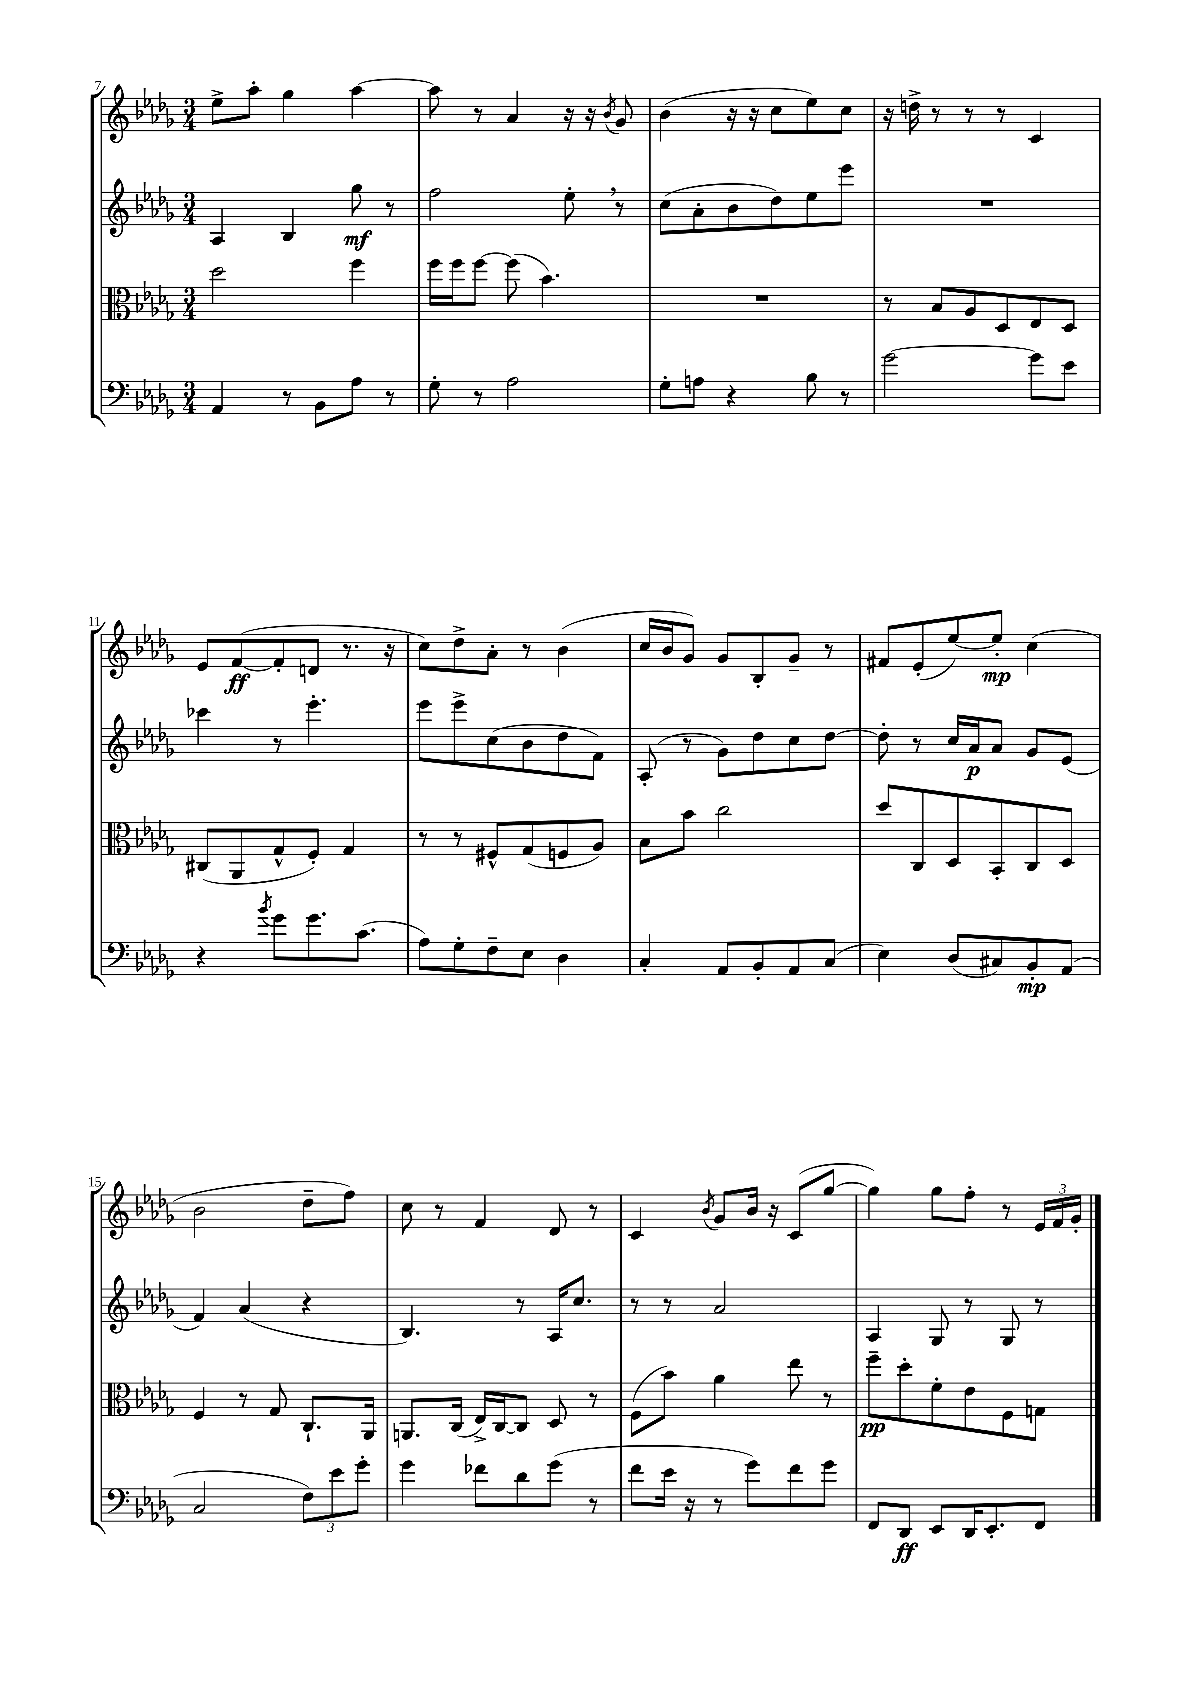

**kern	**kern	**kern	**kern
*staff4	*staff3	*staff2	*staff1
*clefF4	*clefC3	*clefG2	*clefG2
*k[b-e-a-d-g-]	*k[b-e-a-d-g-]	*k[b-e-a-d-g-]	*k[b-e-a-d-g-]
*M3/4	*M3/4	*M3/4	*M3/4
4AA-/	2dd-\	4A-/	8ee-^\L
.	.	.	8aa-'\J
8r	.	4B-/	4gg-\
8BB-\L	.	.	.
8A-\J	4ff\	8gg-\	[4aa-\
8r	.	8r	.
=	=	=	=
8G-'\	16ff\LL	2ff\	8aa-\]
.	16ff\J	.	.
8r	[8ff\J	.	8r
2A-\	(8ff\]	.	4a-/
.	4.b-\)	.	.
.	.	8ee-'\	16r
.	.	.	16r
.	.	.	8qb-/
.	.	8r	8g-/
=	=	=	=
8G-'\L	2.r	(8cc\L	(4b-\
8A\J	.	8a-'\	.
4r	.	8b-\	16r
.	.	.	16r
.	.	8dd-\)	8cc\L
8B-\	.	8ee-\	8ee-\)
8r	.	8eee-\J	8cc\J
=	=	=	=
[2g-\	8r	2.r	16r
.	.	.	16dd^\
.	8B-/L	.	8r
.	8A-/	.	8r
.	8D-/	.	8r
8g-\]L	8E-/	.	4c/
8e-\J	8D-/J	.	.
=	=	=	=
4r	(8C#/L	4ccc-\	8e-/L
.	8AA-/	.	([8f/
8qb-/	.	.	.
8g-\L	8G-^^/	8r	8f'/]
8.g-\	8F'/J)	4.eee-'\	8d/J
.	4G-/	.	8.r
(8.c\J	.	.	.
.	.	.	16r
=	=	=	=
8A-\L)	8r	8eee-\L	8cc\L)
8G-'\	8r	8eee-^\	8dd-^\
8F~\	8F#^^/L	(8cc\	8a-'\J
8E-\J	(8G-/	8b-\	8r
4D-\	8F/	8dd-\	(4b-\
.	8A-/J)	8f\J)	.
=	=	=	=
4C'/	8B-\L	(8A-'/	16cc/LL
.	.	.	16b-/J
.	8b-\J	8r	8g-/J)
8AA-/L	2cc\	8g-\L)	8g-/L
8BB-'/	.	8dd-\	8B-'/
8AA-/	.	8cc\	8g-~/J
(8C/J	.	[8dd-\J	8r
=	=	=	=
4E-\)	8dd-/L	8dd-'\]	8f#/L
.	8C/	8r	(8e-'/
(8D-/L	8D-/	16cc/LL	[8ee-/)
.	.	16a-/J	.
8C#/)	8BB-'/	8a-/J	8ee-'/]J
8BB-'/	8C/	8g-/L	(4cc\
(8AA-/J	8D-/J	(8e-/J	.
=	=	=	=
2C/	4F/	4f/)	2b-\
.	8r	(4a-/	.
.	8G-/	.	.
12F\L)	8.C`/L	4r	8dd-~\L
12e-\	.	.	.
.	.	.	8ff\J)
12g-'\J	.	.	.
.	16AA-/Jk	.	.
=	=	=	=
4g-\	8.AA/L	4.B-/)	8cc\
.	.	.	8r
.	(16C/Jk	.	.
8f-\L	16E-^/LL)	.	4f/
.	[16C/J	.	.
8d-\	8C/]J	8r	.
(8g-\J	8D-/	16A-/LK	8d-/
.	.	8.cc/J	.
8r	8r	.	8r
=	=	=	=
8f\L	(8F\L	8r	4c/
16e-\Jk	8b-\J)	8r	.
16r	.	.	.
.	.	.	8qb-/
8r	4a-\	2a-/	8g-/L
8g-\L)	.	.	16b-/Jk
.	.	.	16r
8f\	8ee-\	.	(8c/L
8g-\J	8r	.	[8gg-/J
=	=	=	=
8FF/L	8ff~\L	4A-/	4gg-\])
8DD-/J	8dd-'\	.	.
8EE-/L	8f'\	8G-/	8gg-\L
16DD-/K	8e-\	8r	8ff'\J
8.EE-'/	.	.	.
.	8F\	8G-/	8r
8FF/J	8G\J	8r	24e-/LL
.	.	.	24f/
.	.	.	24g-'/JJ
==	==	==	==
*-	*-	*-	*-
